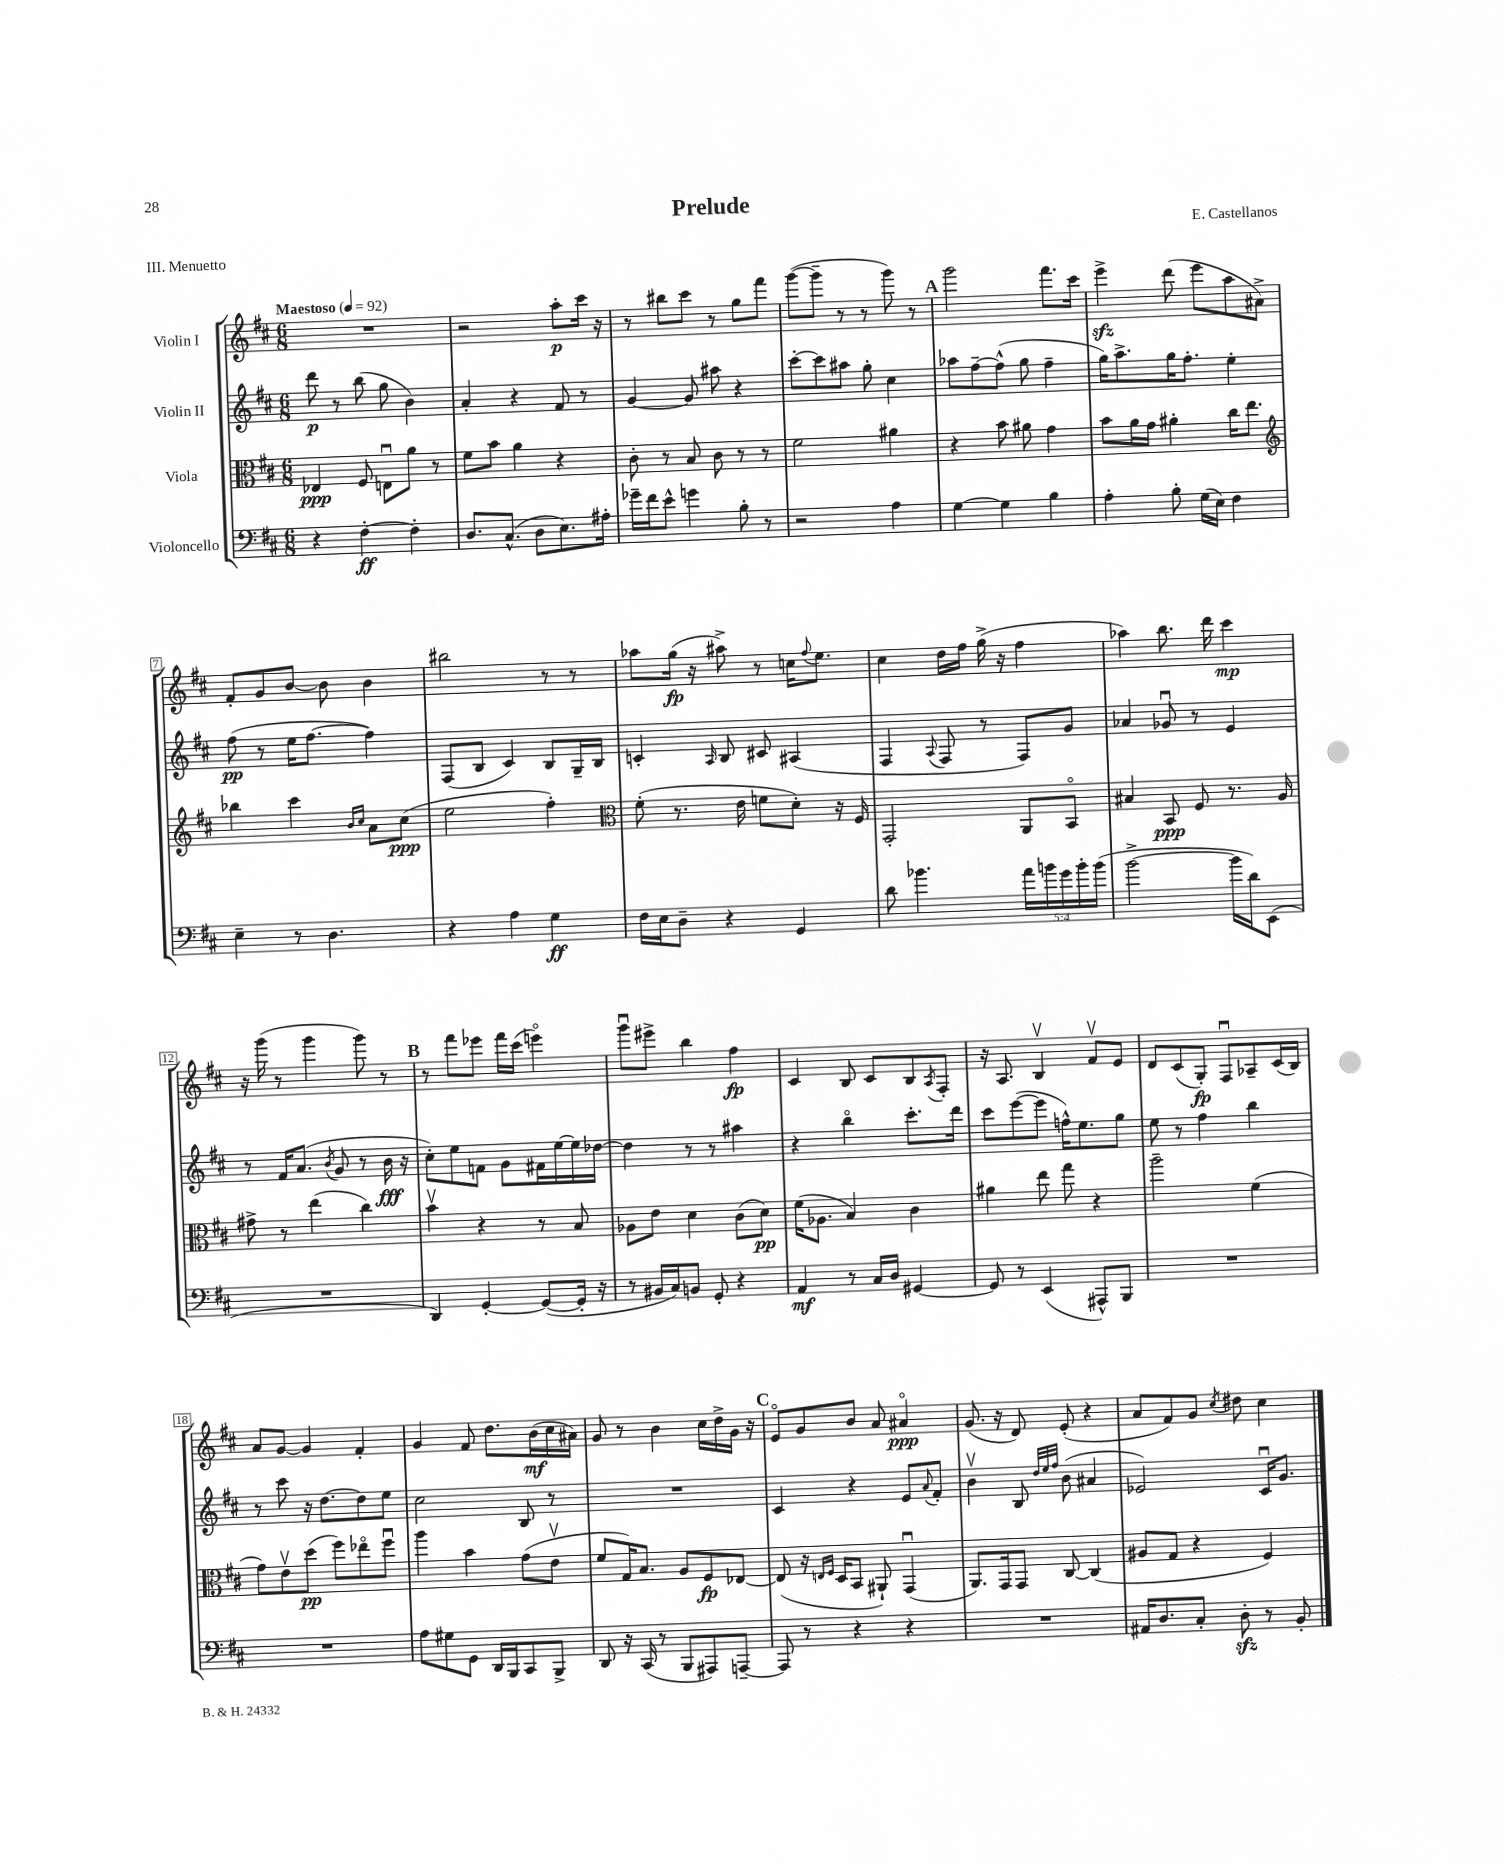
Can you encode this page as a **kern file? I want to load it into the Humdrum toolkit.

**kern	**dynam	**kern	**dynam	**kern	**dynam	**kern	**dynam
*part4	*part4	*part3	*part3	*part2	*part2	*part1	*part1
*staff4	*staff4	*staff3	*staff3	*staff2	*staff2	*staff1	*staff1
*I"Violoncello	*	*I"Viola	*	*I"Violin II	*	*I"Violin I	*
*clefF4	*	*clefC3	*	*clefG2	*	*clefG2	*
*k[f#c#]	*	*k[f#c#]	*	*k[f#c#]	*	*k[f#c#]	*
*M6/8	*	*M6/8	*	*M6/8	*	*M6/8	*
*MM92	*	*MM92	*	*MM92	*	*MM92	*
=1	=1	=1	=1	=1	=1	=1	=1
!	!	!	!	!	!	!LO:TX:a:B:t=Maestoso	!
4r	.	4E-X/	ppp	8ddd\	p	2.r	.
.	.	.	.	8r	.	.	.
[4F#'\	ff	8F#/	.	(8bb\	.	.	.
.	.	8Enu\L	.	8gg\	.	.	.
4F#'\]	.	8a\J	.	4b\)	.	.	.
.	.	8r	.	.	.	.	.
=2	=2	=2	=2	=2	=2	=2	=2
8.D/L	.	8f#\L	.	4a'/	.	2r	.
.	.	8b\J	.	.	.	.	.
(8.C#^^/J	.	.	.	.	.	.	.
.	.	4a\	.	4r	.	.	.
8D\L	.	.	.	.	.	.	.
8.E\)	.	4r	.	8f#/	.	8aa'\L	p
.	.	.	.	8r	.	16ccc#\Jk	.
16A#X'\Jk	.	.	.	.	.	16r	.
=3	=3	=3	=3	=3	=3	=3	=3
16g-X~\LL	.	8c#'\	.	[4g/	.	8r	.
16f#\J	.	.	.	.	.	.	.
8e^^\J	.	8r	.	.	.	8bb#X\L	.
4gn\	.	8B/	.	8g/]	.	8ccc#\J	.
.	.	8c#\	.	8aa#X\	.	8r	.
8B'\	.	8r	.	4r	.	8gg\L	.
8r	.	8r	.	.	.	8fff#\J	.
=4	=4	=4	=4	=4	=4	=4	=4
2r	.	2f#\	.	[8ccc#'\L	.	([8ggg\L	.
.	.	.	.	8ccc#\]	.	8ggg~\J]	.
.	.	.	.	8aa#X\J	.	8r	.
.	.	.	.	8gg'\	.	8r	.
4A\	.	4a#X\	.	4cc#\	.	8ggg\)	.
.	.	.	.	.	.	8r	.
!!LO:REH:place=s1:t=A
=5	=5	=5	=5	=5	=5	=5	=5
[4G\	.	4r	.	8aa-X\L	.	2ggg\	.
.	.	.	.	[8ff#~\	.	.	.
4G\]	.	8b\	.	(8ff#^^\J]	.	.	.
.	.	8a#X\	.	8gg\	.	.	.
4B\	.	4g\	.	4ff#~\	.	8.fff#\L	.
.	.	.	.	.	.	16ccc#\Jk	.
=6	=6	=6	=6	=6	=6	=6	=6
4A'\	.	8b\L	.	16gg\KL)	.	4eeezz^\	.
.	.	.	.	8.aa^\	.	.	.
.	.	16a\L	.	.	.	.	.
.	.	16g\JJ	.	.	.	.	.
8B'\	.	4a#X'\	.	16gg\K	.	(8ddd\	.
.	.	.	.	8.ff#'\J	.	.	.
(16G\LL	.	.	.	.	.	8eee\L	.
16E\JJ)	.	.	.	.	.	.	.
4F#\	.	16cc#\KL	.	4ee'\	.	8aa\	.
.	.	8.ee\J	.	.	.	.	.
.	.	.	.	.	.	8a#X^\J)	.
!!LO:LB:g=z
=7	=7	=7	=7	=7	=7	=7	=7
*	*	*clefG2	*	*	*	*	*
4E~\	.	4bb-X\	.	(8ff#\	pp	8f#'/L	.
.	.	.	.	8r	.	8g/	.
8r	.	4ccc#\	.	16ee\KL	.	[8b/J	.
.	.	.	.	[8.ff#\J	.	.	.
4.D\	.	.	.	.	.	8b\]	.
.	.	16qqb/LL	.	.	.	.	.
.	.	16qqcc#/JJ	.	.	.	.	.
.	.	8a\L	.	4ff#\])	.	4b\	.
.	.	(8cc#\J	ppp	.	.	.	.
=8	=8	=8	=8	=8	=8	=8	=8
4r	.	2ee\	.	(8F#/L	.	2bb#X\	.
.	.	.	.	8B/J	.	.	.
4A\	.	.	.	4c#/)	.	.	.
4G\	ff	4ff#'\)	.	8B/L	.	8r	.
.	.	.	.	16G~/L	.	8r	.
.	.	.	.	16B/JJ	.	.	.
=9	=9	=9	=9	=9	=9	=9	=9
*	*	*clefC3	*	*	*	*	*
16F#\LL	.	(8f#'\	.	4cn'/	.	8aa-X\L	.
16E\J	.	.	.	.	.	.	.
8D~\J	.	8.r	.	.	.	(16gg\Jk	fp
.	.	.	.	.	.	16r	.
.	.	.	.	16qqA/	.	.	.
4r	.	.	.	8B/	.	8aa#X^\)	.
.	.	16e\	.	.	.	.	.
.	.	8fn\L	.	8c#X/	.	8r	.
4GG/	.	8d'\J)	.	(4A#X/	.	16ccn\KL	.
.	.	.	.	.	.	8qqff#/	.
.	.	.	.	.	.	8.ee\J	.
.	.	16r	.	.	.	.	.
.	.	16F#/	.	.	.	.	.
=10	=10	=10	=10	=10	=10	=10	=10
8d\	.	2GG'/	.	4F#/	.	4cc#\	.
4.b-X\	.	.	.	.	.	.	.
.	.	.	.	8qqA/	.	.	.
.	.	.	.	8F#/	.	16dd\LL	.
.	.	.	.	.	.	16ff#\JJ	.
.	.	.	.	8r	.	(16gg^\	.
.	.	.	.	.	.	16r	.
20a\LL	.	8AA/L	.	8F#/L)	.	4ff#\	.
20bn\	.	.	.	.	.	.	.
20g\	.	.	.	.	.	.	.
.	.	8BB/J	.	8g/J	.	.	.
20b'\	.	.	.	.	.	.	.
(20b\JJ	.	.	.	.	.	.	.
=11	=11	=11	=11	=11	=11	=11	=11
[2b^\	.	4B#X/	.	4a-X/	.	4aa-X\)	.
.	.	8BB/	ppp	8g-Xu/	.	8.bb\	.
.	.	8F#/	.	8r	.	.	.
.	.	.	.	.	.	16ddd\	.
16b\LL]	.	8.r	.	4e/	.	4ccc#\	mp
16d\J)	.	.	.	.	.	.	.
(8EE\J	.	.	.	.	.	.	.
.	.	16A/	.	.	.	.	.
!!LO:LB:g=z
=12	=12	=12	=12	=12	=12	=12	=12
2.r	.	8g#X^\	.	8r	.	16r	.
.	.	.	.	.	.	(16ggg\	.
.	.	8r	.	16f#/KL	.	8r	.
.	.	.	.	(8.a/J	.	.	.
.	.	(4ee\	.	.	.	4ggg\	.
.	.	.	.	8qb/	.	.	.
.	.	.	.	8g/	.	.	.
.	.	4cc#\)	.	8r	.	8ggg\)	.
.	.	.	.	16b\	fff	8r	.
.	.	.	.	16r	.	.	.
!!LO:REH:place=s1:t=B
=13	=13	=13	=13	=13	=13	=13	=13
4DD/)	.	4bv\	.	8cc#'\L)	.	8r	.
.	.	.	.	8ee\	.	8fff#\L	.
[4GG'/	.	4r	.	8fn\J	.	8eee-X\J	.
.	.	.	.	8g\L	.	16fff#\LL	.
.	.	.	.	.	.	(16ccc#\JJ	.
(8GG/L_	.	8r	.	16f#X\L	.	4eeen\)	.
.	.	.	.	[16ee\	.	.	.
16GG'/Jk]	.	8B/	.	16ee\]	.	.	.
16r	.	.	.	[16dd-X\JJ	.	.	.
=14	=14	=14	=14	=14	=14	=14	=14
8r	.	8A-X\L	.	4dd-\]	.	8gggu\L	.
16BB#X/LL	.	8e\J	.	.	.	8eee#X^\J	.
16C#/J)	.	.	.	.	.	.	.
8BBn/J	.	4d\	.	8r	.	4bb\	.
8GG'/	.	.	.	8r	.	.	.
4r	.	(8c#\L	.	4aa#X\	.	4ff#\	fp
.	.	8d\J)	pp	.	.	.	.
=15	=15	=15	=15	=15	=15	=15	=15
4AA/	mf	(16f#\KL	.	4r	.	4c#/	.
.	.	8.A-X\J	.	.	.	.	.
8r	.	4B/)	.	4bb\	.	8B/	.
16C#/LL	.	.	.	.	.	8c#/L	.
16D/JJ	.	.	.	.	.	.	.
[4GG#X/	.	4c#\	.	8.ccc#'\L	.	8B/	.
.	.	.	.	.	.	8qA/	.
.	.	.	.	.	.	8F#'/J	.
.	.	.	.	16ddd\Jk	.	.	.
=16	=16	=16	=16	=16	=16	=16	=16
8GG#/]	.	4a#X\	.	8ccc#\L	.	16r	.
.	.	.	.	.	.	8.A/	.
8r	.	.	.	([8eee\	.	.	.
(4EE/	.	8ee\	.	8eee\J]	.	4Bv/	.
.	.	8gg\	.	16ffn^^\KL)	.	.	.
.	.	.	.	8.ee\	.	.	.
8AAA#X^^/L)	.	4r	.	.	.	8f#v/L	.
8BBB/J	.	.	.	8gg\J	.	8e/J	.
=17	=17	=17	=17	=17	=17	=17	=17
2.r	.	2aa~\	.	8ee\	.	8d/L	.
.	.	.	.	8r	.	(8c#/	.
.	.	.	.	4ff#\	.	8G'/J)	fp
.	.	.	.	.	.	8F#u/L	.
.	.	(4f#\	.	4bb\	.	8A-X~/	.
.	.	.	.	.	.	(16c#/L	.
.	.	.	.	.	.	16B/JJ)	.
!!LO:LB:g=z
=18	=18	=18	=18	=18	=18	=18	=18
2.r	.	8g\L)	.	8r	.	8a/L	.
.	.	8ev\	.	8ccc#\	.	[8g/J	.
.	.	(8dd\J	pp	16r	.	4g/]	.
.	.	.	.	[8.dd\L	.	.	.
.	.	8ff#\L)	.	.	.	.	.
.	.	8ee-X\	.	8dd\]	.	4f#'/	.
.	.	8ff#u\J	.	8ee\J	.	.	.
=19	=19	=19	=19	=19	=19	=19	=19
8A\L	.	4aa\	.	2cc#\	.	4g/	.
8G#X\	.	.	.	.	.	.	.
8GG\J	.	4b\	.	.	.	8f#/	.
16DD/LL	.	.	.	.	.	8.dd\L	.
16BBB/J	.	.	.	.	.	.	.
8CC#/	.	(8g\L	.	8B/	.	.	.
.	.	.	.	.	.	(16b\L	mf
8BBB^/J	.	8ev\J	.	8r	.	16cc#\	.
.	.	.	.	.	.	16a#X\JJ)	.
=20	=20	=20	=20	=20	=20	=20	=20
8DD/	.	8f#/L	.	2.r	.	8g/	.
16r	.	16G/K)	.	.	.	8r	.
(16CC#/	.	8.B/J	.	.	.	.	.
8r	.	.	.	.	.	4b\	.
8BBB/L	.	8A/L	.	.	.	.	.
8AAA#X/)	.	8F#/	fp	.	.	16cc#\LL	.
.	.	.	.	.	.	16dd^\	.
[8AAAn~/J	.	[8E-X/J	.	.	.	16g\JJ	.
.	.	.	.	.	.	16r	.
!!LO:REH:place=s1:t=C
=21	=21	=21	=21	=21	=21	=21	=21
8AAA/]	.	(8E-/]	.	4c#/	.	8e/L	.
8r	.	16r	.	.	.	8g/	.
.	.	16qqEn/LL	.	.	.	.	.
.	.	16qqF#/JJ	.	.	.	.	.
.	.	16D/KL	.	.	.	.	.
4r	.	8BB/J	.	4r	.	8b/J	.
.	.	8AA#X`/)	.	.	.	8a/	.
4r	.	(4GGu/	.	8e/L	.	4a#X/	ppp
.	.	.	.	8qqa/	.	.	.
.	.	.	.	8f#'/J	.	.	.
=22	=22	=22	=22	=22	=22	=22	=22
2.r	.	8.AA/L)	.	4bv\	.	(8.g/	.
.	.	16GG/k	.	.	.	16r	.
.	.	8GG/J	.	8B/	.	8d/)	.
.	.	.	.	32qqdd/LLL	.	.	.
.	.	.	.	32qqee/	.	.	.
.	.	.	.	32qqff#/JJJ	.	.	.
.	.	[8C#/	.	(8b\	.	(8e'/	.
.	.	(4C#/]	.	4a#X/	.	4r	.
=23	=23	=23	=23	=23	=23	=23	=23
16AA#X/KL	.	8A#X/L	.	2e-X/)	.	8a/L	.
8.D/	.	.	.	.	.	.	.
.	.	8G/J	.	.	.	8f#/)	.
8C#'/J	.	4r	.	.	.	8g/J	.
.	.	.	.	.	.	8qcc#/	.
8Dzz'\	.	.	.	.	.	8dd#X\	.
8r	.	4F#/)	.	16c#u/KL	.	4cc#\	.
.	.	.	.	8.g/J	.	.	.
8BB'/	.	.	.	.	.	.	.
==	==	==	==	==	==	==	==
*-	*-	*-	*-	*-	*-	*-	*-
